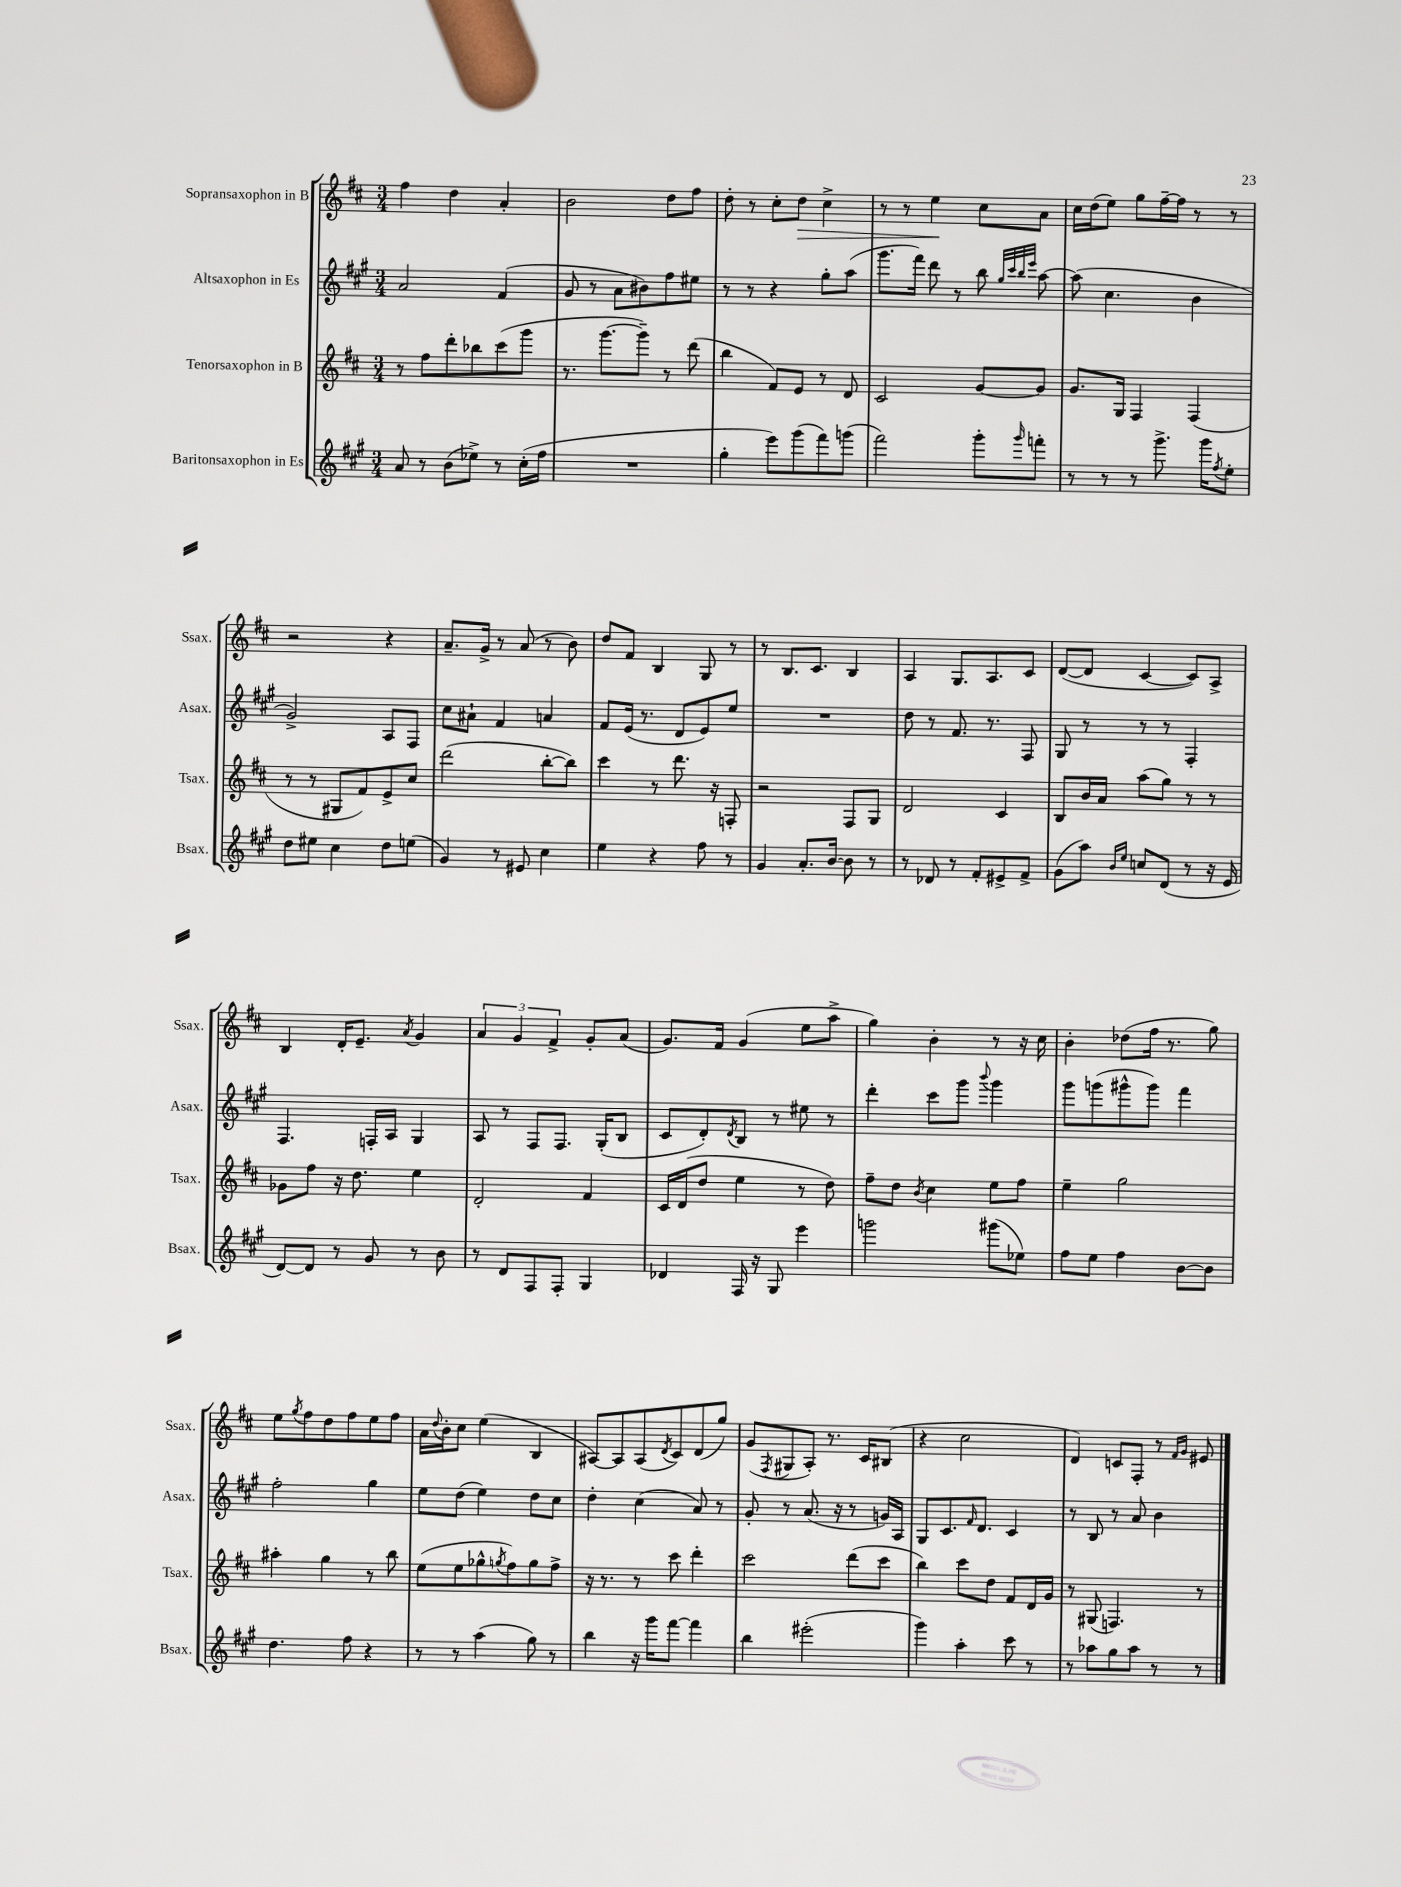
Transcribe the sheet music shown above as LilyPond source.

<<
\new StaffGroup <<
\new Staff = "s0" \with { instrumentName = "Sopransaxophon in B" shortInstrumentName = "Ssax." } {
    \clef treble \key d \major \numericTimeSignature \time 3/4
    fis''4 d''4 a'4-. |
    b'2 d''8 fis''8 |
    d''8-. r8 cis''8-. d''8\> cis''4-> |
    r8 r8 e''4\! cis''8 a'8 |
    cis''16 d''16( e''8) g''8 fis''16~-- fis''16 r8 r8 |
    r2 r4 |
    a'8.-- g'16-> r8 a'8( r8 b'8) |
    d''8 fis'8 b4 g8 r8 |
    r8 b8. cis'8. b4 |
    a4 g8. a8. cis'8 |
    d'8~( d'8 cis'4~ cis'8) a8-> |
    b4 d'16-. e'8.-- \acciaccatura { a'8 } g'4 |
    \tuplet 3/2 { a'4 g'4 fis'4-> } g'8-. a'8( |
    g'8.) fis'16 g'4( e''8 a''8-> |
    g''4) b'4-. r8 r16 cis''16 |
    b'4-. des''8( fis''16 r8. g''8) |
    e''8 \acciaccatura { g''8 } fis''8 d''8 fis''8 e''8 fis''8 |
    a'16 \appoggiatura { d''8 } b'16-. cis''8 e''4( b4 |
    ais8~) ais8 ais8( \acciaccatura { d'8 } cis'8) d'8( g''8) |
    g'8( \acciaccatura { fis8 } gis8 a8-.) r8. cis'16 bis8( |
    r4 cis''2 |
    d'4) c'8 fis8-. r8 \grace { fis'16 g'16 } eis'8 \bar "|." |
}
\new Staff = "s1" \with { instrumentName = "Altsaxophon in Es" shortInstrumentName = "Asax." } {
    \clef treble \key a \major \numericTimeSignature \time 3/4
    a'2 fis'4( |
    gis'8 r8 a'8 bis'8) fis''8 eis''8 |
    r8 r8 r4 gis''8-. a''8( |
    gis'''8. fis'''16) d'''8 r8 b''8 \grace { gis''32 cis'''32 b''32 e'''32 } a''8~ |
    a''8( cis''4. b'4 |
    gis'2->) a8 fis8 |
    cis''8 ais'8-! fis'4 a'4 |
    fis'8 e'16( r8. d'8 e'8) e''8 |
    R2. |
    d''8 r8 fis'8. r8. fis8 |
    gis8 r8 r8 r8 fis4-. |
    fis4. f16-. a16 gis4 |
    a8 r8 fis8 fis8. gis16-.( b8 |
    cis'8 d'8-.) \acciaccatura { d'8 } b8 r8 eis''8 r8 |
    d'''4-. cis'''8 gis'''8 \appoggiatura { b'''8 } gis'''4 |
    gis'''8 g'''8( gis'''8-^ gis'''8) fis'''4 |
    fis''2-. gis''4 |
    e''8 d''8( e''4) d''8 cis''8 |
    d''4-. cis''4( a'8) r8 |
    gis'8-. r8 a'8.( r16 r8 g'16) a16 |
    gis8 cis'8. \grace { fis'16 } d'8. cis'4 |
    r8 b8 r8 a'8 b'4 \bar "|." |
}
\new Staff = "s2" \with { instrumentName = "Tenorsaxophon in B" shortInstrumentName = "Tsax." } {
    \clef treble \key d \major \numericTimeSignature \time 3/4
    r8 fis''8 d'''8-. bes''8 cis'''8( g'''8 |
    r8. g'''8.~ g'''8--) r8 d'''8( |
    b''4 fis'8) e'8 r8 d'8 |
    cis'2 g'8~ g'8 |
    g'8. g16 fis4 fis4( |
    r8 r8 gis8 fis'8) e'8-> cis''8 |
    d'''2( b''8~-. b''8) |
    cis'''4 r8 d'''8. r16 f8-. |
    r2 fis8 g8 |
    d'2 cis'4 |
    b8 b'16 a'16 a''8( g''8) r8 r8 |
    ges'8 fis''8 r16 d''8. e''4 |
    d'2-. fis'4 |
    cis'16 d'16( d''8 e''4 r8 d''8) |
    fis''8-- d''8 \acciaccatura { b'8 } cis''4 e''8 fis''8 |
    e''4-- g''2 |
    ais''4-. g''4 r8 b''8 |
    e''8( e''8 ges''8-^ \acciaccatura { g''8 } fis''8) g''8 fis''8-> |
    r16 r8. r8 cis'''8 d'''4-. |
    cis'''2 d'''8( cis'''8 |
    b''4) cis'''8 d''8 fis'8 d'16 g'16 |
    r8 gis8( f4.) r8 \bar "|." |
}
\new Staff = "s3" \with { instrumentName = "Baritonsaxophon in Es" shortInstrumentName = "Bsax." } {
    \clef treble \key a \major \numericTimeSignature \time 3/4
    a'8 r8 b'8( ees''8->) r8 cis''16-.( fis''16 |
    R2. |
    gis''4-. e'''8) gis'''8( fis'''8) g'''8( |
    fis'''2) gis'''8-. \grace { gis'''16 } f'''8-. |
    r8 r8 r8 gis'''8.-> gis'''16 \acciaccatura { fis''8 } e''8-. |
    d''8 eis''8 cis''4 d''8 e''8( |
    gis'4) r8 eis'8 cis''4 |
    e''4 r4 fis''8 r8 |
    gis'4 a'8.-. b'16~ b'8 r8 |
    r8 des'8 r8 fis'8-. eis'8-> fis'8-> |
    gis'8( a''8) \grace { b'16 e''16 } c''8 d'8( r8 r16 e'16 |
    d'8~) d'8 r8 gis'8 r8 b'8 |
    r8 d'8 fis8 fis8-. gis4 |
    des'4 fis16 r16 gis8 e'''4 |
    g'''2 gis'''8( ees''8) |
    fis''8 e''8 fis''4 b'8~ b'8 |
    d''4. fis''8 r4 |
    r8 r8 a''4( gis''8) r8 |
    b''4 r16 gis'''16 fis'''8~ fis'''4 |
    b''4 eis'''2-.( |
    gis'''4) a''4-. cis'''8 r8 |
    r8 aes''8 gis''8 aes''8 r8 r8 \bar "|." |
}
>>
>>
\layout { \context { \Score \remove "Bar_number_engraver" } }
